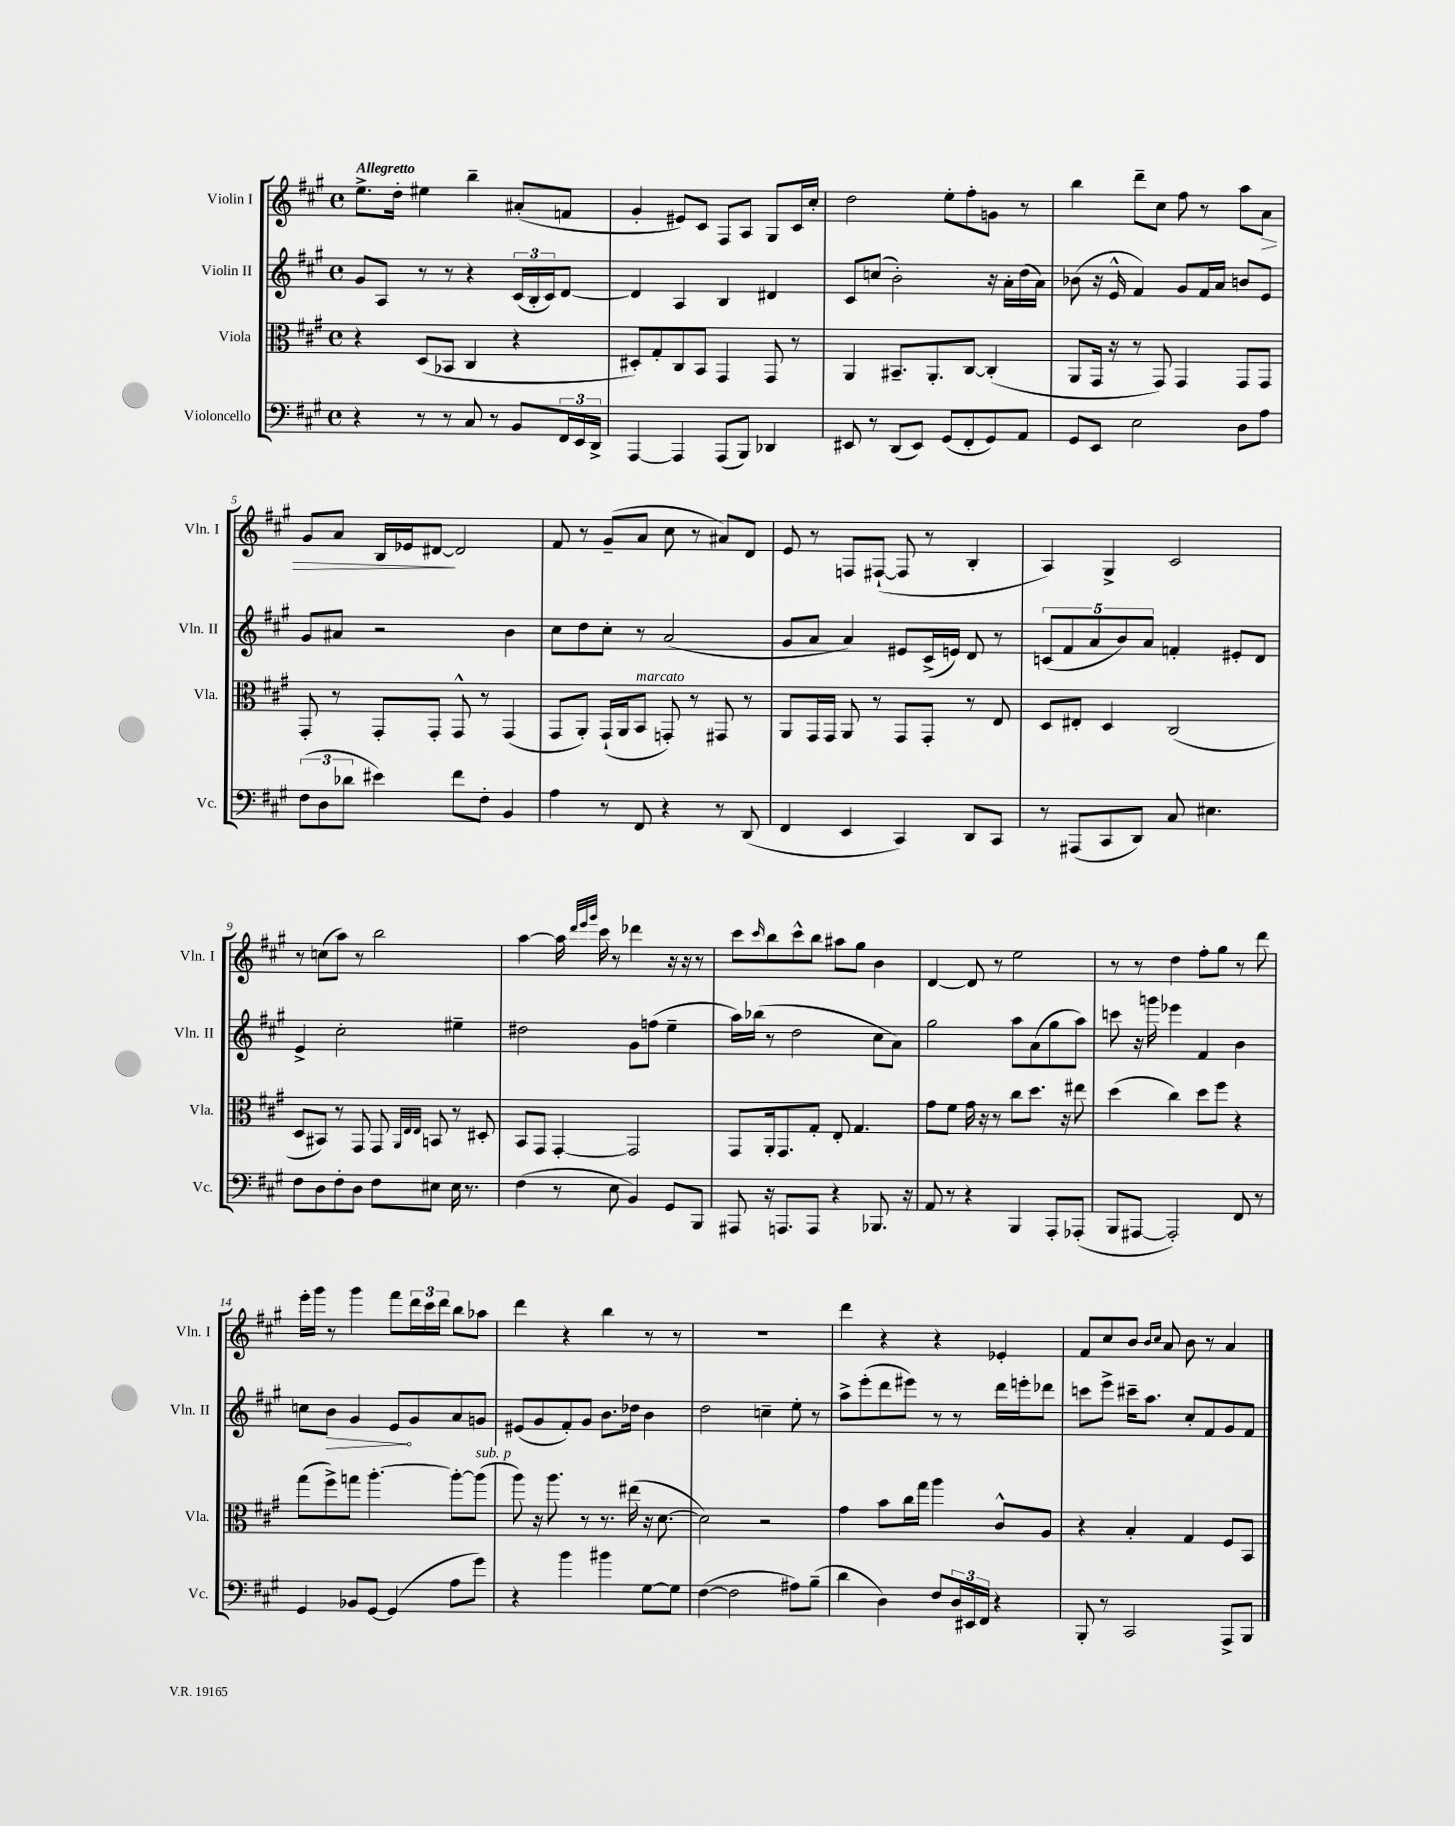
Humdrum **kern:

**kern	**kern	**kern	**kern
*staff4	*staff3	*staff2	*staff1
*clefF4	*clefC3	*clefG2	*clefG2
*k[f#c#g#]	*k[f#c#g#]	*k[f#c#g#]	*k[f#c#g#]
*M4/4	*M4/4	*M4/4	*M4/4
*met(c)	*met(c)	*met(c)	*met(c)
4r	4r	8g#	8.ee^
.	.	8A	.
.	.	.	16dd'
8r	(8D	8r	4ee#
8r	8BB-	8r	.
8C#	4C#	4r	4bb~
8r	.	.	.
8BB	4r	(24c#	(8a#'
.	.	24B'	.
.	.	24c#)	.
24FF#	.	[8d	8f
24EE	.	.	.
24DD^	.	.	.
=	=	=	=
[4AAA	8D#')	4d]	4g#'
.	8G#'	.	.
4AAA]	8C#	4A	8e#)
.	8BB	.	8c#
(8AAA	4GG#	4B	8F#
8BBB)	.	.	8A
4DD-	8GG#	4d#	8G#
.	8r	.	16c#
.	.	.	16cc#'
=	=	=	=
8EE#	4AA	8c#	2dd
8r	.	(8cc	.
(8DD	8.BB#~	2b')	.
8EE#)	.	.	.
.	8.AA'	.	.
(8GG#	.	.	8ee'
8FF#'	[8C#	.	8ff#'
8GG#)	(4C#']	16r	8g
.	.	16a'	.
8AA	.	(16dd	8r
.	.	16a)	.
=	=	=	=
8GG#	8AA	(8b-	4bb
8EE	16GG#	16r	.
.	16r	16e^^	.
2E	8r	4f#)	8ddd~
.	8GG#)	.	8cc#
.	4GG#	8g#	8ff#
.	.	16f#	8r
.	.	16a	.
8D	8GG#	8b	8aa
8A	8GG#	8e	8a
=	=	=	=
(12F#	8GG#'	8g#	8g#
12D	.	.	.
.	8r	8a#	8a
12d-	.	.	.
4e#)	8GG#'	2r	16B
.	.	.	16e-
.	8GG#'	.	[8d#
8f#	8GG#^^	.	2d#]
8F#'	8r	.	.
4BB	(4GG#	4b	.
=	=	=	=
4A	8GG#	8cc#	8f#
.	8AA')	8dd	8r
8r	(16GG#`	8cc#'	(8g#~
.	16AA	.	.
8FF#	8BB	8r	8a
4r	8GG')	(2a	8cc#
.	8r	.	8r
8r	8GG#	.	8a#)
(8DD	8r	.	8d
=	=	=	=
4FF#	8AA	8g#	8e
.	16GG#	8a	8r
.	16GG#	.	.
4EE	8AA	4a)	8F
.	8r	.	([8F#`
4CC#)	8GG#	8e#	8F#]
.	8GG#'	(16c#^	8r
.	.	16e)	.
8DD	8r	8d	4B'
8CC#	8E	8r	.
=	=	=	=
8r	8D	(10c	4A)
.	.	10f#	.
(8AAA#	8E#'	.	.
.	.	10a	.
8CC#	4D	.	4G#^
.	.	10b)	.
8DD)	.	.	.
.	.	10a	.
8C#	(2C#	4f'	2c#
4.E#	.	.	.
.	.	8e#'	.
.	.	8d	.
=	=	=	=
8F#	8D	4e^	8r
8D	8BB#)	.	(8cc
8F#'	8r	2cc#'	8aa)
8D	8GG#	.	8r
8F#	8GG#	.	2bb
.	32qqAA	.	.
.	32qqE	.	.
.	32qqE	.	.
8E#	8BB	.	.
16E#	8r	4ee#~	.
8.r	.	.	.
.	8D#'	.	.
=	=	=	=
(4F#	8BB	2dd#	[4aa
.	8GG#	.	.
8r	[4GG#'	.	16aa]
.	.	.	32qqddd
.	.	.	32qqeee
.	.	.	32qqggg#
.	.	.	16ccc#
8E	.	.	8r
4BB)	2GG#]	8g#	4ddd-
.	.	(8ff	.
8GG#	.	4ee~	16r
.	.	.	16r
8BBB	.	.	8r
=	=	=	=
8AAA#	8GG#	16aa)	8ccc#
.	.	(16bb-	.
.	.	.	16qqccc#
16r	16AA'	8r	8bb
8.AAA	8.GG#	.	.
.	.	2dd	8ccc#^^
8AAA	8G#'	.	8bb
4r	8E'	.	8aa#
.	4.G#	.	8gg#
8.BBB-	.	8cc#	4b
.	.	8a)	.
16r	.	.	.
=	=	=	=
8AA	8g#	2gg#	[4d
8r	8f#	.	.
4r	16g#	.	8d]
.	16r	.	.
.	8r	.	8r
4BBB	8cc#	8aa	2ee
.	8.dd	(8a	.
8AAA'	.	8gg#	.
.	16r	.	.
(8AAA-'	8ee#	8aa)	.
=	=	=	=
8BBB	(4dd	8ccc	8r
[8AAA#	.	16r	8r
.	.	16ggg	.
2AAA#'])	4cc#)	4eee-	4dd
.	8dd	4f#	8ff#'
.	8ff#	.	8gg#
8FF#	4r	4b	8r
8r	.	.	8ddd
=	=	=	=
4GG#	(8gg#	8cc	16eee'
.	.	.	16ggg#
.	8ff#^)	8b	8r
8BB-	8gg	4g#	4ggg#
[8GG#	[4.aa'	.	.
(4GG#]	.	8e	8fff#
.	.	8g#	24ddd
.	.	.	24ccc#
.	.	.	24ddd
8A	8aa'_	8a	8bb
8g#)	(8aa]	8g	8aa-
=	=	=	=
4r	8aa)	(8e#	4ddd
.	16r	8g#	.
.	8.aa	.	.
4b	.	8f#')	4r
.	8r	8g#	.
4b#	8.r	8.b	4bb
.	(16ee#	16dd-	.
[8G#	16r	4b	8r
.	[8.d	.	.
8G#]	.	.	8r
=	=	=	=
([4F#	2d])	2dd	1r
2F#]	.	.	.
.	2r	4cc~	.
8A#)	.	8ee'	.
(8B~	.	8r	.
=	=	=	=
4d	4g#	8aa^	4ddd
.	.	(8eee'	.
4D)	8b	8ddd	4r
.	16cc#	8eee#)	.
.	16gg#	.	.
8F#	4aa	8r	4r
24D	.	8r	.
24EE#	.	.	.
24FF#	.	.	.
4r	8c#^^	16ddd	4e-'
.	.	16eee'	.
.	8A	8ddd-	.
=	=	=	=
8BBB'	4r	8ccc	8f#
8r	.	8eee^	8cc#
2CC#	4B'	16ccc#~	8b
.	.	8.aa	.
.	.	.	16qqb
.	.	.	16qqcc#
.	.	.	8a
.	4G#	8cc#'	8b
.	.	8f#	8r
8AAA^	8F#	8g#	4a
8BBB	8BB	8f#	.
==	==	==	==
*-	*-	*-	*-
